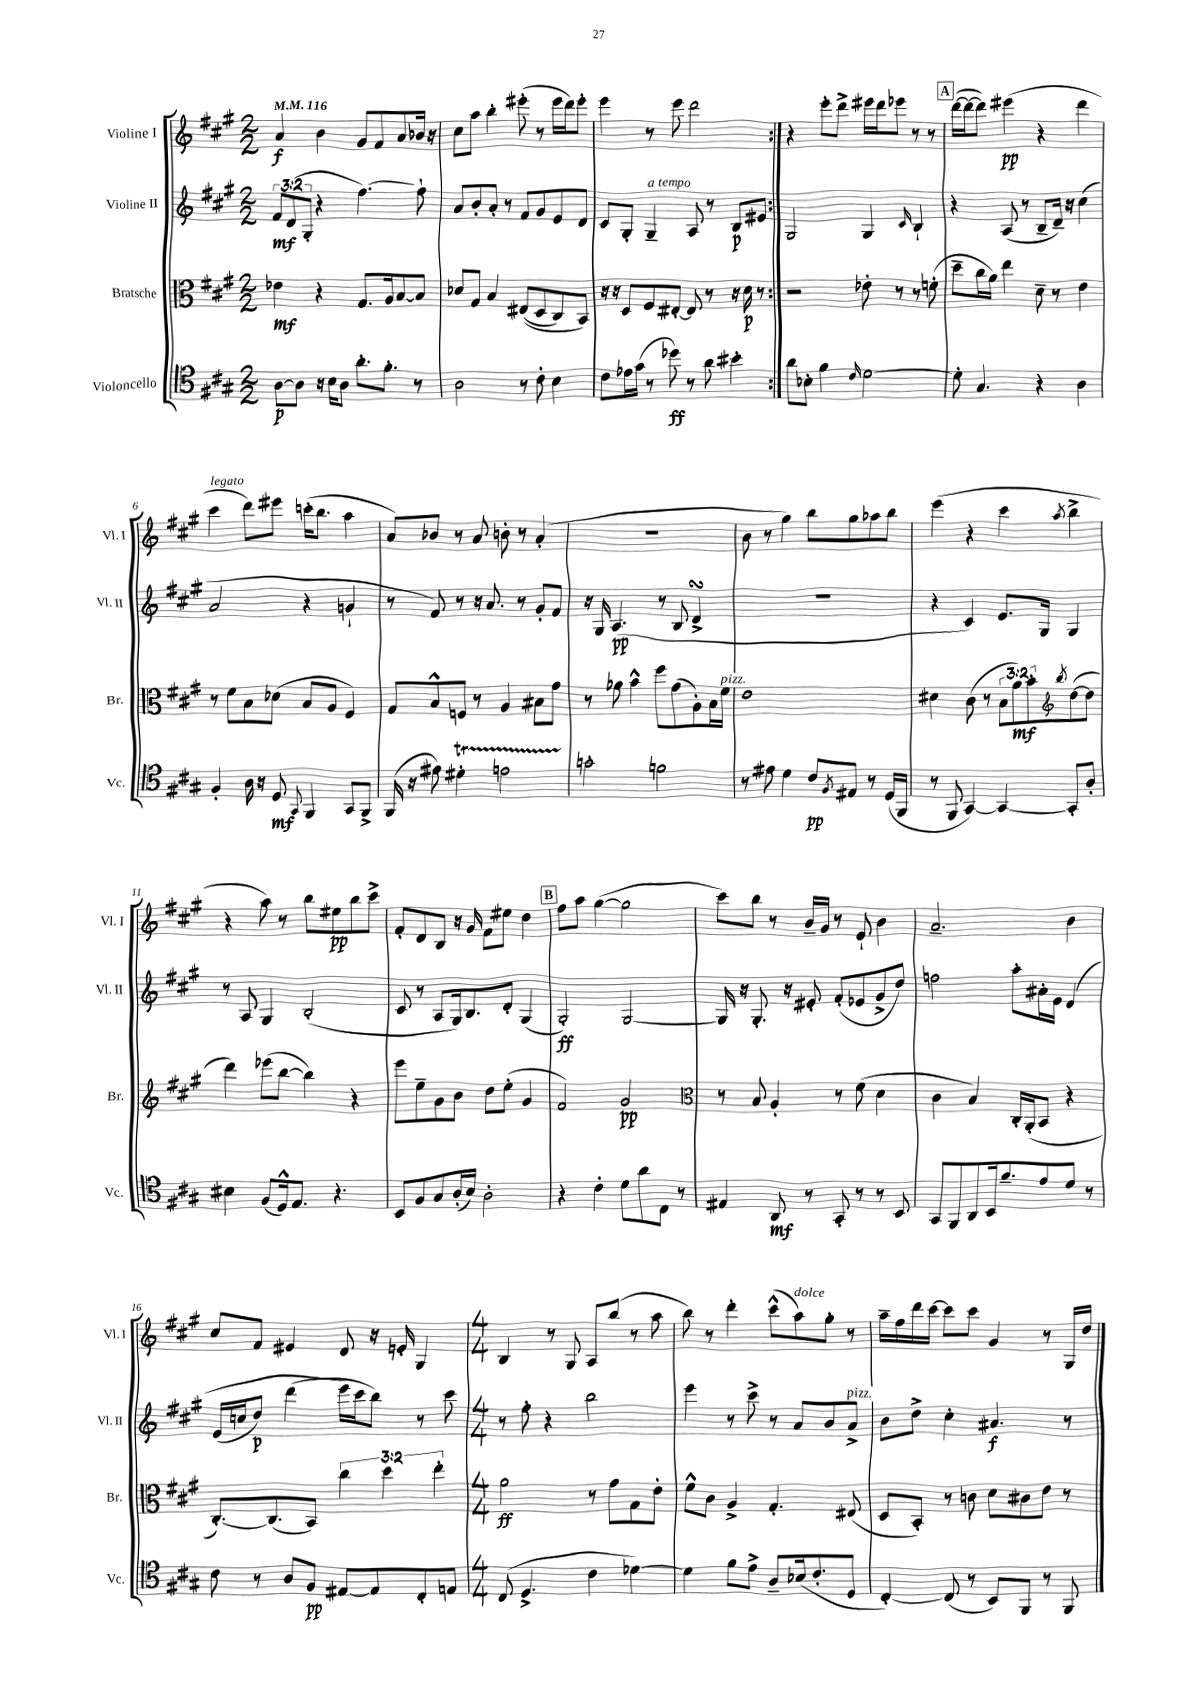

**kern	**kern	**kern	**kern
*staff4	*staff3	*staff2	*staff1
*clefC4	*clefC3	*clefG2	*clefG2
*k[f#c#g#]	*k[f#c#g#]	*k[f#c#g#]	*k[f#c#g#]
*M2/2	*M2/2	*M2/2	*M2/2
*MM116	*MM116	*MM116	*MM116
[8A	4e-	12f#	4a
.	.	(12d	.
8A]	.	.	.
.	.	12G#'	.
16r	4r	4r	4b
16B	.	.	.
8A	.	.	.
8.a'	8.G#	[4.ff#)	8g#
.	.	.	8f#
8.f#'	16A	.	.
.	[8B	.	8a
8r	8B]	8ff#`]	16b-
.	.	.	16r
=	=	=	=
2A	8d-	8a	8cc#
.	8G#	8b'	8aa
.	4B	8a'	4bb'
.	.	8r	.
8r	&((8E#	8f#	(8eee#'
8c#'	8D	8g#	8r
4B	8C#)	8e	16eee#
.	.	.	16ddd)
.	8BB&)	8d	8eee#'
=	=	=	=
8c#	16r	8c#	4eee
.	16r	.	.
16e-	8D	8G#'	.
(16g#	.	.	.
8r	8F#	4G#~	8r
8dd-)	[8E#'	.	8eee
8r	8E#]	8A	2ddd
8a	8r	8r	.
4b#'	16r	8B	.
.	16d	.	.
.	8r	8e#	.
=:|!	=:|!	=:|!	=:|!
8a	2r	2G#	4r
8B-'	.	.	.
4f#	.	.	8eee'
.	.	.	8ddd^
16qqc#	.	.	.
[2d	8e-'	4G#	16eee#
.	.	.	16ddd
.	8r	.	8eee-
.	.	16qqc#	.
.	8r	4B`	8r
.	(8f'	.	8r
=	=	=	=
8d']	8dd~	4r	([16ddd
.	.	.	16ddd_
4.G#	16cc#	.	8ddd])
.	16a)	.	.
.	4ee	(8A	(4eee#
.	.	8r	.
4r	8d~	8B~	4r
.	8r	16d~)	.
.	.	16r	.
4A	4e	(4cc#	4ddd
=	=	=	=
4F#'	8r	2a	4ccc#
.	8f#	.	.
16A	8B	.	8ddd)
16r	.	.	.
8D	(8d-	.	8eee#
8qqGG#	.	.	.
4FF#	8B	4r	(16ccc'
.	.	.	8.bb
.	8A	.	.
8GG#	4F#)	4g`	4aa
8FF#^	.	.	.
=	=	=	=
(16FF#	8G#	8r	8a)
16r	.	.	.
8e#)	8B^^	8f#)	8b-
4d#'	8F	8r	8r
.	8r	16r	8a
.	.	8.a	.
2e	4A	.	8b'
.	.	8r	8r
.	8B#	8g#'	(4a'
.	8g#	8f#	.
=	=	=	=
2g'	8r	16r	1r
.	.	16G#	.
.	8a-	(4.A	.
.	4b^^	.	.
2f	8ff#	8r	.
.	(8g#	8B	.
.	8A')	4d^	.
.	16B	.	.
.	16f#	.	.
=	=	=	=
8r	1e	1r	8b
8e#	.	.	8r
4d	.	.	4gg#)
8c#	.	.	8bb
8qF#	.	.	.
8E#	.	.	8gg#
8r	.	.	8aa-
(16D	.	.	8bb
16FF#	.	.	.
=	=	=	=
8r	4d#	4r	(4eee
8FF#	.	.	.
[4GG#)	(8c#	4c#)	4r
.	8r	.	.
4GG#_	12B	8.e	4ccc#
.	12a)	.	.
.	12b'	.	.
.	.	16G#	.
.	8qcc#	.	8qaa
8GG#']	([8dd	4G#	4bb^
8A'	8dd]	.	.
=	=	=	=
*	*clefG2	*	*
4B#	4ddd)	8r	4r
.	.	8A	.
(8F#	(8eee-	4G#	8aa)
16D^^)	[8bb	.	8r
8.E	.	.	.
.	4bb])	(2B'	8bb
4.r	.	.	8ee#
.	4r	.	8bb
.	.	.	8ccc#^
=	=	=	=
8BB	8eee	8c#	8f#'
8F#	8ee~	8r	8d
8G#	8g#	8A	8B
(16A'	8b	16G#)	16r
16B)	.	8.B	16g#
2A'	8dd	.	8f#
.	(8ee'	8d'	8ee#
.	4g#	(4G#	4dd
=	=	=	=
4r	2f#)	2G#')	8ff#
.	.	.	8aa
4c#'	.	.	([4gg#
8d	2g#	[2G#	2gg#]
8a	.	.	.
8C#	.	.	.
8r	.	.	.
=	=	=	=
*	*clefC3	*	*
4E#	8r	16G#]	8ccc#)
.	.	16r	.
.	8B	8.G#'	8bb
8AA	4A'	.	8r
.	.	16r	.
8r	.	8e#'	16b~
.	.	.	16g#
8GG#'	8r	(8f#'	8r
8r	(8f#	8e-	8e`
8r	4d	8g#^	4b
8BB	.	8dd)	.
=	=	=	=
8GG#	4c#	2ff	2.a~
8FF#	.	.	.
8AA	4B)	.	.
16BB	.	.	.
8.f#~	.	.	.
.	16C#'	8aa'	.
.	(16AA'	.	.
8e	8BB	16a#'	.
.	.	16e	.
8d	4r	&(4d	4b
8r	.	.	.
=	=	=	=
8c#	[8.C#')	(16e	8cc#
.	.	16cc	.
8r	.	8dd)	8f#
.	(8.C#]	.	.
8A	.	(4ddd	4e#
8F#	8BB)	.	.
[8E#	6cc#	16eee&)	8d
.	.	16ccc#	.
8E#]	.	8bb)	16r
.	6dd	.	.
.	.	.	16e'
8C#'	.	8r	4G#
.	6ee'	.	.
8E	.	8ccc#	.
=	=	=	=
*M4/4	*M4/4	*M4/4	*M4/4
(8C#	2a	8r	4B
4.D^	.	8ff#'	.
.	.	4r	8r
.	.	.	8G#
4c#	8r	2bb	8A
.	8g#	.	(8bb
[4d-)	8G#	.	8r
.	8e'	.	8aa
=	=	=	=
4d-]	8f#^^	4eee	8bb)
.	8c#	.	8r
8f#	4A^	8r	4ddd'
8e^	.	8ccc#^	.
8A~	4.G#'	8r	(8ccc#^^
(16B-	.	8a	8aa)
8.c#'	.	.	.
.	.	8b	8gg#'
8D	(8E#	8a^	8r
=	=	=	=
[4C#')	8D	8b	16aa~
.	.	.	16ff#
.	8BB')	8dd^	16ddd
.	.	.	[16ccc#
(8C#]	8r	4cc#'	8ccc#]
8r	8c	.	8ccc#
8BB)	8d	4.a#	4g#
8FF#	8c#	.	.
8r	8e	.	8r
8FF#	8r	8r	16G#
.	.	.	16dd
==	==	==	==
*-	*-	*-	*-
